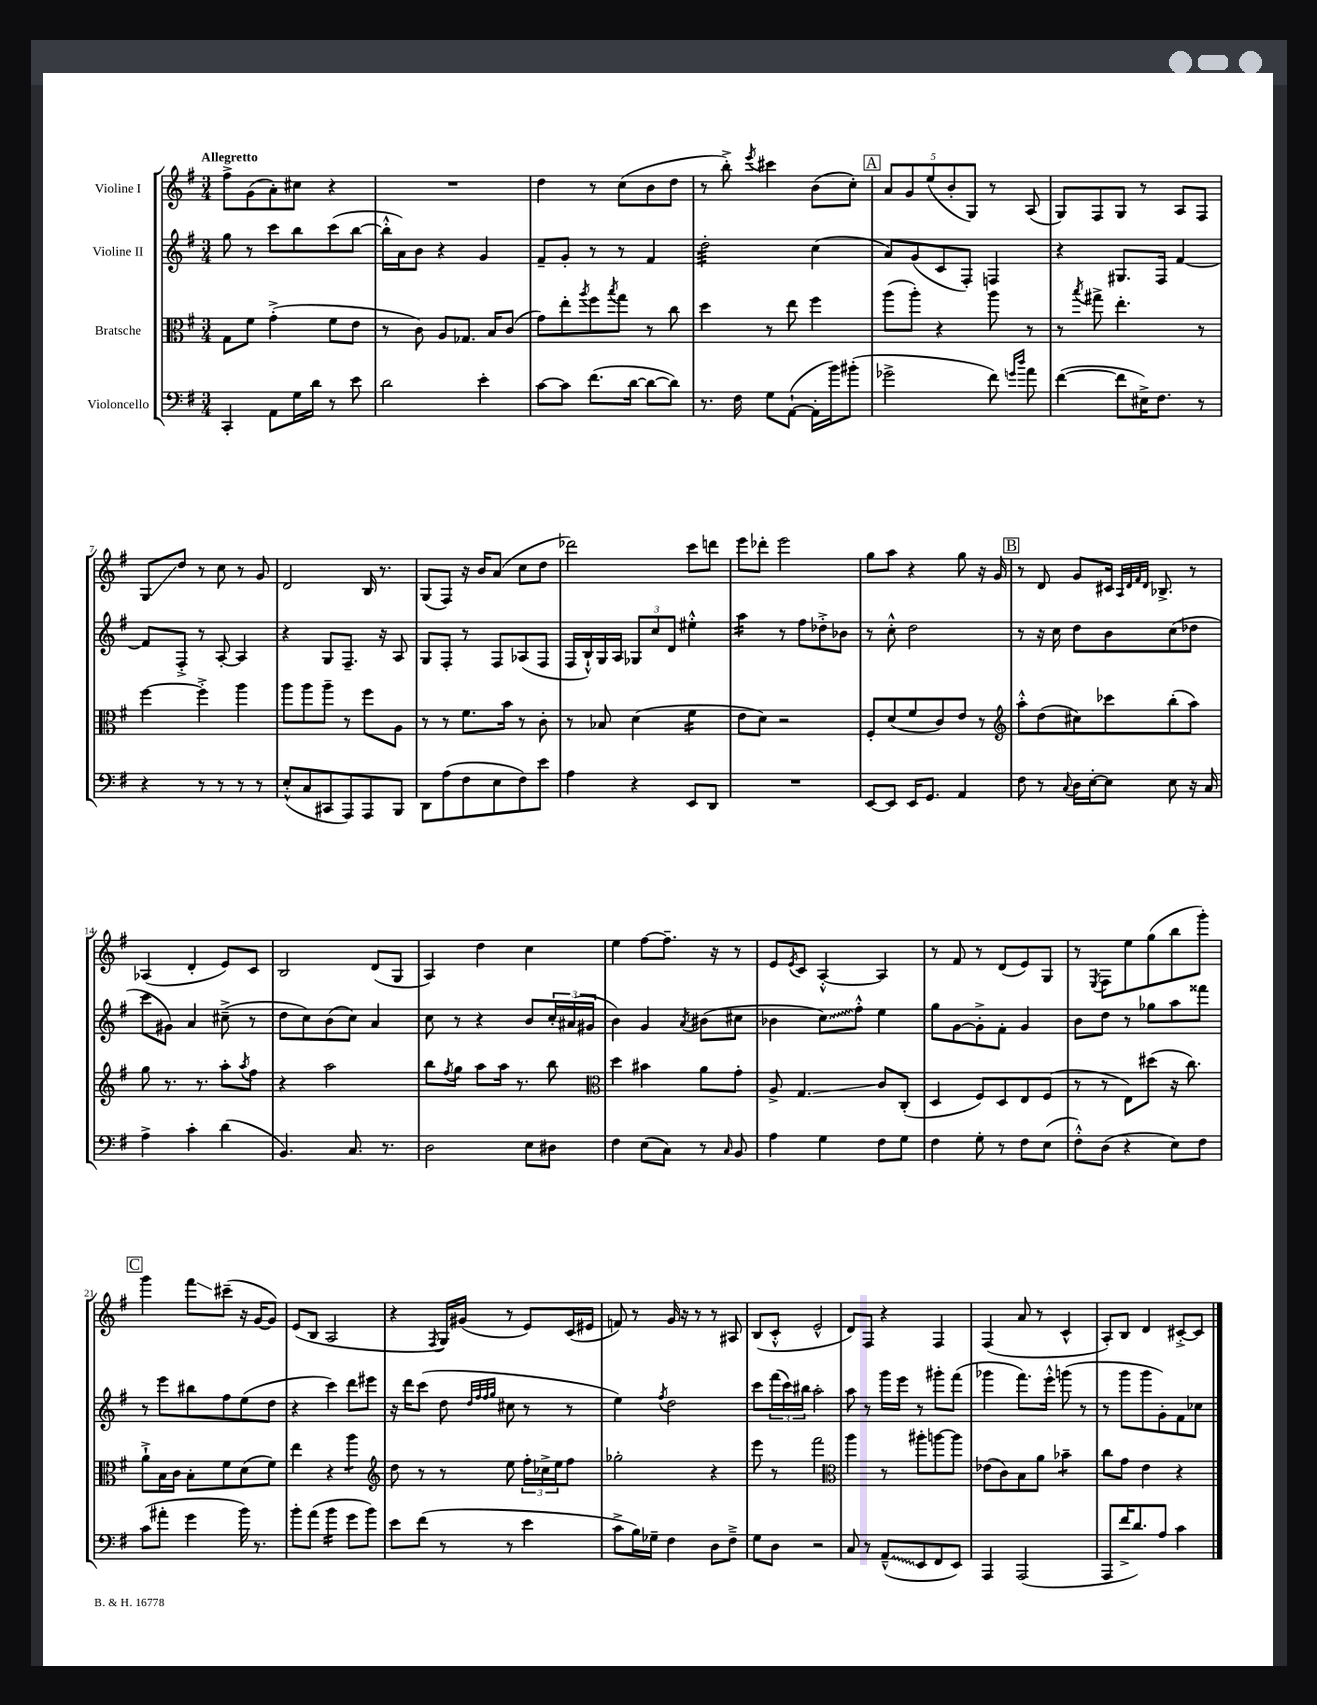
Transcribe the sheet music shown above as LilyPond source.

<<
\new StaffGroup <<
\new Staff = "s0" \with { instrumentName = "Violine I" } {
    \clef treble \key g \major \numericTimeSignature \time 3/4 \tempo "Allegretto"
    fis''8-> g'8( a'8-.) cis''8 r4 |
    R2. |
    d''4 r8 c''8( b'8 d''8 |
    r8 b''8-.->) \acciaccatura { e'''8 } cis'''4 b'8( c''8-.) |
    \mark \markup { \box "A" } \tuplet 5/4 { a'8 g'8 e''8( b'8-. g8) } r8 a8( |
    g8) fis8 g8 r8 a8 fis8 |
    g8\glissando d''8 r8 c''8 r8 g'8 |
    d'2 b16 r8. |
    g8( fis8) r16 b'16 a'8( c''8 d''8 |
    des'''2) c'''8 d'''8 |
    e'''8 des'''8-. e'''2 |
    g''8 a''8 r4 g''8 r16 g'16 |
    \mark \markup { \box "B" } r8 d'8 g'8 cis'16 \grace { a32 d'32 fis'32 d'32 } bes8.-> r8 |
    aes4( d'4-. e'8) c'8 |
    b2 d'8( g8 |
    a4) d''4 c''4 |
    e''4 fis''8~ fis''8.-- r16 r8 |
    e'8 \acciaccatura { e'8 } c'8 a4~-.-^ a4 |
    r8 fis'8 r8 d'8( e'8) g8 |
    r8 \acciaccatura { e8 } fis8 e''8 g''8( b''8 g'''8-.) |
    \mark \markup { \box "C" } g'''4 fis'''8\glissando cis'''8--( r16 g'16~ g'8) |
    e'8( b8 a2 |
    r4 \acciaccatura { fis8 } g16) gis'16( r8 e'8) c'16( eis'16 |
    f'8) r8 g'16 r16 r8 r8 ais8 |
    b8( c'8-.-^ e'2-^ |
    d'8) fis8 r4 fis4 |
    fis4( a'8 r8 c'4-^ |
    a8-.) b8 d'4 cis'8~-.-> cis'8 \bar "|." |
}
\new Staff = "s1" \with { instrumentName = "Violine II" } {
    \clef treble \key g \major \numericTimeSignature \time 3/4
    g''8 r8 c'''8 b''8 c'''8( b''8~ |
    b''16-.-^ a'16) b'8 r4 g'4 |
    fis'8-- g'8-. r8 r8 fis'4 |
    d''2:32-. c''4( |
    \mark \markup { \box "A" } a'8) g'8( c'8 fis8-.) f4 |
    r4 gis8. fis16 fis'4~ |
    fis'8 fis8-.-> r8 a8~-. a4 |
    r4 g8 fis8.-- r16 a8 |
    g8 fis8-. r8 fis8 aes8( fis8 |
    fis16 b16-!-^) g16 a16 \tuplet 3/2 { ges8 c''8 d'8 } eis''4-.-^ |
    a''4:16 r8 fis''8 des''8-.-> bes'8 |
    r8 c''8-.-^ d''2 |
    \mark \markup { \box "B" } r8 r16 c''16 d''8 b'8 c''8( des''8 |
    c'''8 gis'8) a'4 cis''8--->( r8 |
    d''8 c''8) b'8( c''8) a'4 |
    c''8 r8 r4 b'8 \tuplet 3/2 { c''16-. ais'16( gis'16 } |
    b'4) g'4 \acciaccatura { a'8 } bis'8( cis''8 |
    bes'4 \once \override Glissando.style = #'zigzag c''8\glissando) fis''8-.-^ e''4 |
    g''8 g'8~ g'8-.-> fis'8-. g'4 |
    b'8 d''8 r8 ges''8 a''8 fisis'''8 |
    \mark \markup { \box "C" } r8 e'''8 bis''8 fis''8 e''8( d''8 |
    r4 c'''4) d'''8 eis'''8 |
    r16 d'''16 c'''8( d''8 \grace { d''32 fis''32 fis''32 g''32 } cis''8 r8 r8 |
    e''4) \acciaccatura { fis''8 } d''2 |
    c'''8 \tuplet 3/2 { fis'''16( c'''16) bis''16 } a''2-. |
    a''8 r8 g'''16 e'''16 r8 gis'''8-. fis'''8( |
    ges'''4 fis'''8.) e'''16-.-^ g'''8( r8 |
    r8 g'''8 g'''8 g'8-.) fis'8 ces''8 \bar "|." |
}
\new Staff = "s2" \with { instrumentName = "Bratsche" } {
    \clef alto \key g \major \numericTimeSignature \time 3/4
    g8 fis'8 g'4-.->( fis'8 e'8 |
    r8 c'8) a8 ges8. b16 c'8( |
    g'8) e''8-. \acciaccatura { a''8 } fis''8 \acciaccatura { b''8 } g''8 r8 c''8 |
    d''4 r8 e''8 fis''4 |
    \mark \markup { \box "A" } a''8( a''8-.) r4 a''8 r8 |
    r8 \acciaccatura { b''8 } gis''8-> e''4.-. r8 |
    fis''4~ fis''4-.-> a''4 |
    a''8 a''8 a''8-- r8 fis''8 a8 |
    r8 r8 fis'8. b'16 r8 c'8-. |
    r8 bes8 d'4( fis'4:16 |
    e'8 d'8) r2 |
    fis8-. d'8( fis'8 c'8) e'8 r8 |
    \mark \markup { \box "B" } \clef treble a''8-.-^ d''8( cis''8) ces'''8 b''8-.( a''8) |
    g''8 r8. r8. a''8-. \acciaccatura { a''8 } fis''8 |
    r4 a''2 |
    b''8 \acciaccatura { fis''8 } g''8 a''8 a''16 r8. b''8 |
    \clef alto d''4 bis'4 a'8 g'8-. |
    a8-> g4.\glissando c'8 c8-.( |
    d4 fis8) d8 e8 fis8( |
    r8 r8 e8) dis''8( r16 c''8.) |
    \mark \markup { \box "C" } a'8-!-> b16 c'16 b8-. fis'8 d'8( fis'8) |
    e''4 r4 a''4:8 |
    \clef treble d''8 r8 r8 e''8 \tuplet 3/2 { fis''16-. ces''16-> e''16 } fis''8 |
    ges''2-. r4 |
    e'''8 r8 fis'''2 |
    \clef alto a''4 r8 ais''8-. a''8~ a''8 |
    ees'8( c'8) b8 a'8 bes'4:8-- |
    c''8 g'8 e'4 r4 \bar "|." |
}
\new Staff = "s3" \with { instrumentName = "Violoncello" } {
    \clef bass \key g \major \numericTimeSignature \time 3/4
    c,4-. a,8 g16 d'16 r8 e'8 |
    d'2 e'4-. |
    c'8~ c'8 fis'8.( d'16~ d'8~ d'8) |
    r8. fis16 g8 a,8~-!( a,16-. b'16) bis'8-.( |
    \mark \markup { \box "A" } ges'2-> fis'8) \grace { g'16 d''16 } a'8 |
    fis'4~( fis'8 eis16->) fis8. r8 |
    r4 r8 r8 r8 r8 |
    e8-.-^( c8 cis,8 a,,8) a,,8 b,,8 |
    d,8 a8( fis8 e8 fis8) e'8 |
    a4 r4 e,8 d,8 |
    R2. |
    e,8~ e,8 e,16 g,8. a,4 |
    \mark \markup { \box "B" } fis8 r8 \appoggiatura { c8 } d16 e16~-. e8 e8 r16 c16 |
    a4-> c'4-. d'4( |
    b,4.) c8. r8. |
    d2 e8 dis8 |
    fis4 e8( c8) r8 \grace { c16 } b,8 |
    a4 g4 fis8 g8 |
    fis4 g8-. r8 fis8 e8( |
    fis8-.-^) d8( r4 e8) fis8 |
    \mark \markup { \box "C" } c'8( ais'8-. g'4 b'16) r8. |
    b'8-. a'8( b'4:16 g'8 b'8) |
    e'8 fis'8( r8 r8 e'4 |
    c'8-> b16) ges16-- fis4 d8 fis8---> |
    g8 d8 r2 |
    c8 r8 \once \override Glissando.style = #'zigzag a,8---^\glissando( e,8 fis,8 e,8) |
    a,,4 a,,2( |
    a,,8 fis'16-> d'8.) a8 c'4 \bar "|." |
}
>>
>>
